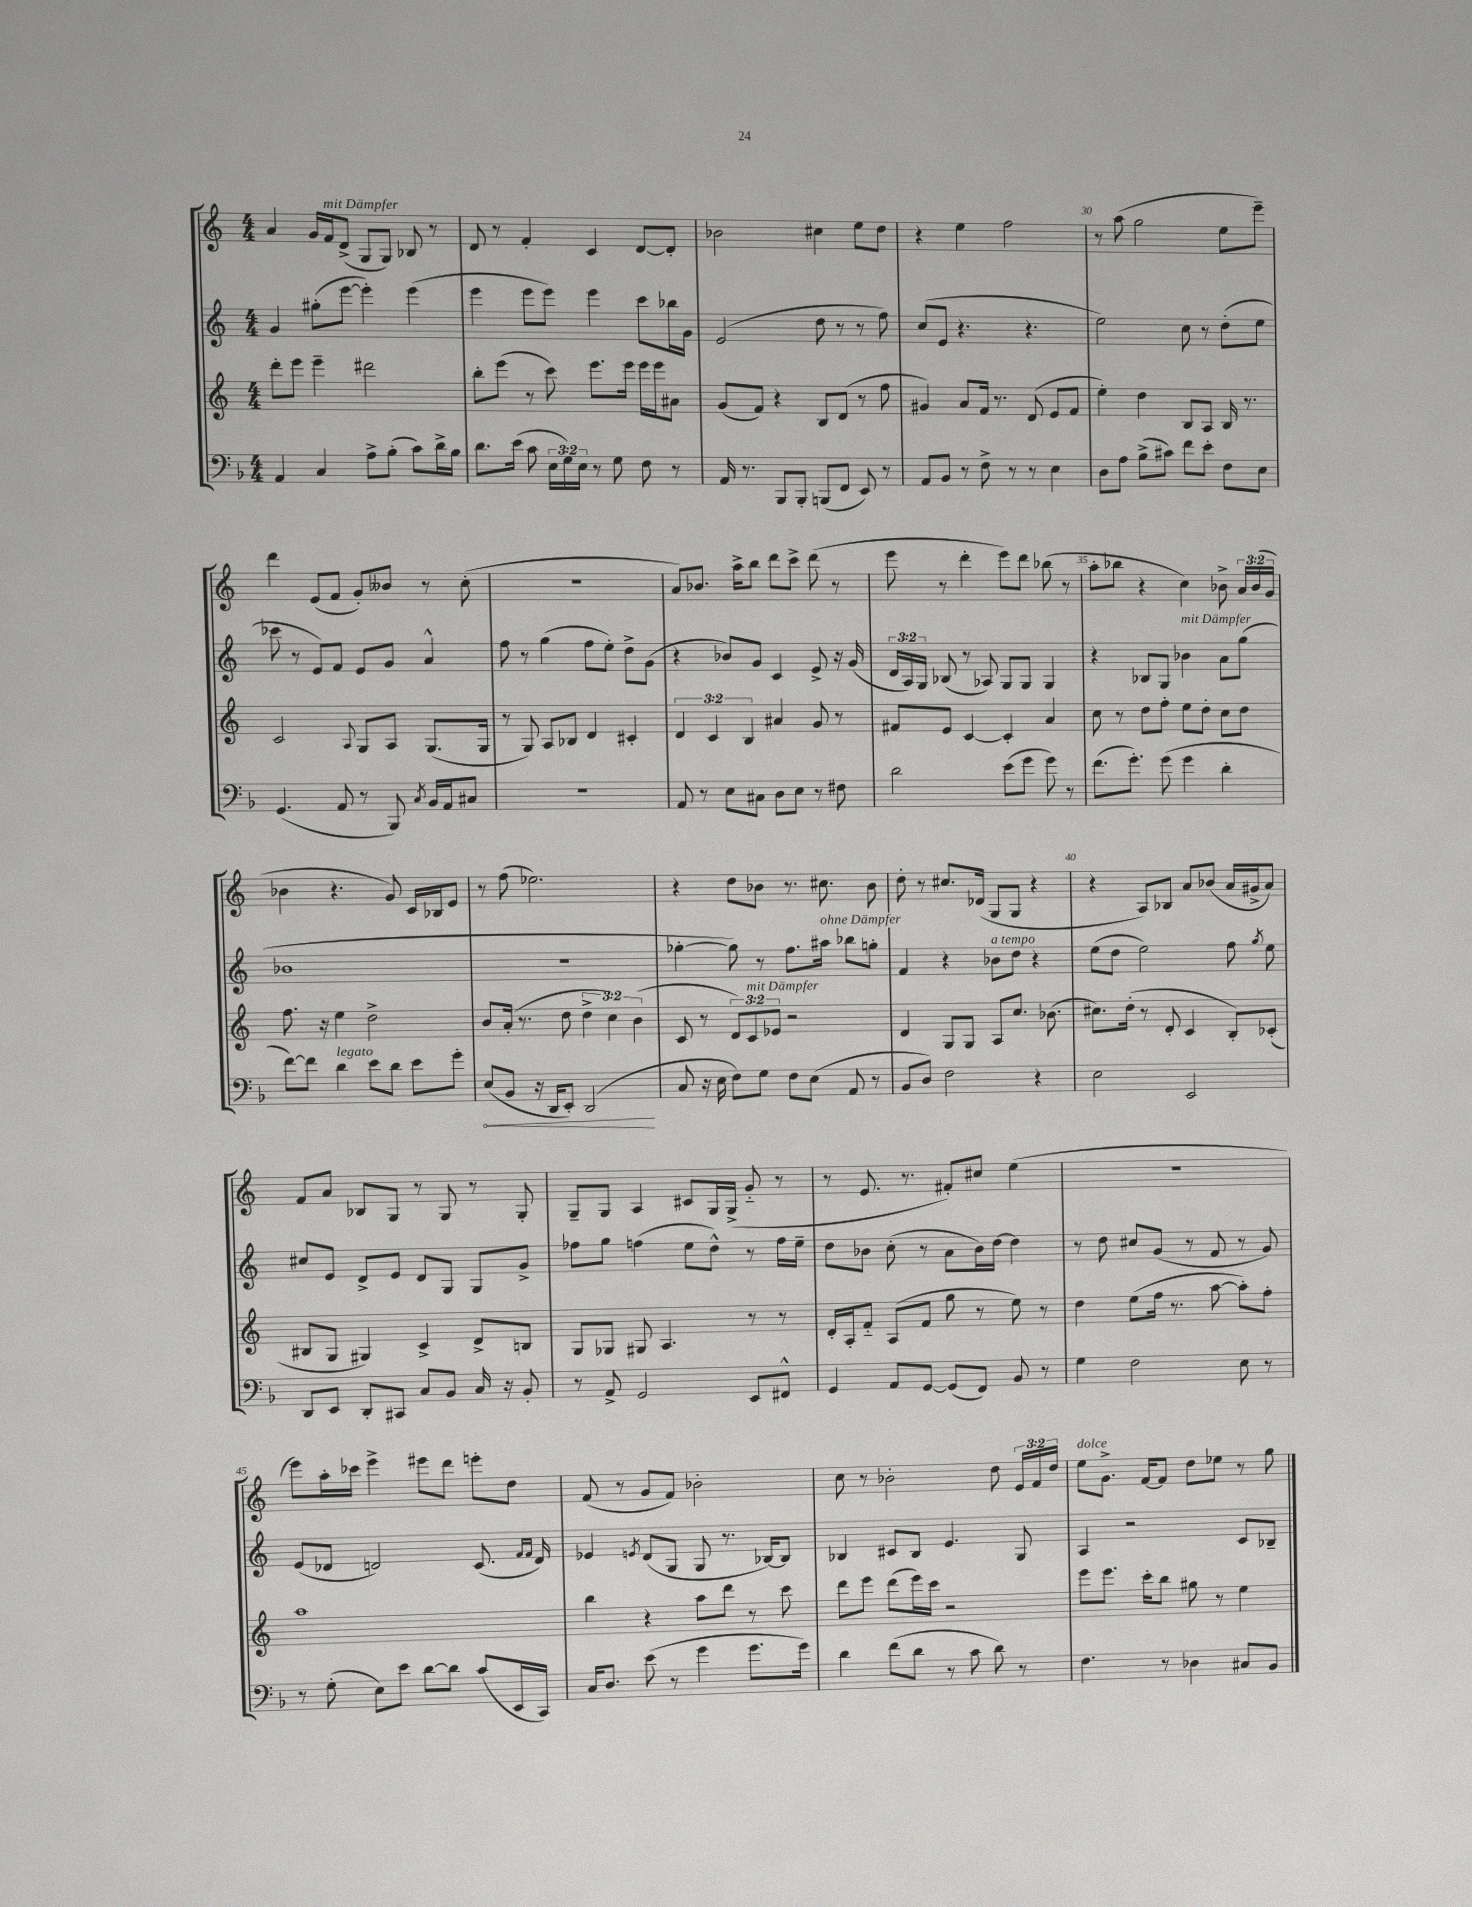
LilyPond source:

<<
\new StaffGroup <<
\new Staff = "s0" {
    \clef treble \key c \major \numericTimeSignature \time 4/4 \override Staff.TupletNumber.text = #tuplet-number::calc-fraction-text
    \autoBeamOff a'4 g'16[ f'16^\markup { \italic "mit Dämpfer" } d'8]->( g8[ g8]) bes8 r8 |
    d'8 r8 f'4-. c'4 d'8[~ d'8]-. |
    bes'2 cis''4 e''8[ d''8] |
    r4 e''4 f''2 |
    r8 a''8( g''2 e''8[ e'''8]--) |
    d'''4 e'8[( f'8] g'8[-.) beses'8] r8 c''8-.( |
    r1 |
    a'8[) bes'8.] a''16[-> b''8] d'''8[ c'''8]-> d'''8( r8 |
    e'''8 r8 d'''4-. e'''8[) d'''8] bes''8( r8 |
    a''8[-. bes''8] r4 c''4) bes'8-> \tuplet 3/2 { a'16[ bes'16( g'16] } |
    bes'4 r4. g'8) c'16[ bes16 e'8] |
    r8 f''8( ees''2.) |
    r4 d''8[ bes'8] r8. cis''8. bes'8 |
    d''8-. r8 cis''8.[ des'16]( g8[ g8] r4 |
    r4 a8[) bes8] a'8[ bes'8]( a'16[ gis'16-> a'8]) |
    f'8[ a'8] bes8[ g8] r8 g8 r8 g8-. |
    g8[-- g8] a4 cis'8[ g16 g16]->( g'8-_ r8 |
    r8 e'8. r8. fis'8[-.) cis''8] e''4( |
    R1 |
    e'''8[) a''16-. ces'''16] e'''4-> eis'''8[ d'''8] e'''8[-. d''8] |
    f'8( r8 g'8[ f'8]) bes'2-. |
    c''8 r8 bes'2-. d''8 \tuplet 3/2 { e'16[ f'16 d''16] } |
    e''8[^\markup { \italic "dolce" } g'8.]-> f'16[~ f'8] d''8[ ees''8] r8 g''8 \bar "|." |
}
\new Staff = "s1" {
    \clef treble \key c \major \numericTimeSignature \time 4/4 \override Staff.TupletNumber.text = #tuplet-number::calc-fraction-text
    \autoBeamOff g'4 gis''8[-.( e'''8]~ e'''4-.) e'''4( |
    e'''4 e'''8[ e'''8]) e'''4 c'''8[ bes''16 g'16] |
    e'2( d''8 r8 r8 f''8) |
    c''8[( e'8] r4. r4. |
    e''2) c''8 r8 d''8[-.( e''8] |
    ces'''8 r8 e'8[) f'8] e'8[ g'8] a'4-^ |
    f''8 r8 g''4( f''8[ e''8]-.) d''8[-> g'8]( |
    r4 bes'8[) g'8] c'4 e'8-> r16 g'16( |
    \tuplet 3/2 { d'16[ a16) g16] } bes8( r8 aes8) g8[ g8] g4 |
    r4 bes8[ g8] bes'4^\markup { \italic "mit Dämpfer" } a'8[ g''8]( |
    bes'1 |
    R1 |
    ges''4~-. ges''8) r8 f''8.[ ais''16]^\markup { \italic "ohne Dämpfer" } bes''8[ g''8]-. |
    f'4 r4 bes'8[^\markup { \italic "a tempo" } d''8] r4 |
    e''8[( d''8] e''2) f''8 \acciaccatura { g''8 } e''8 |
    cis''8[ e'8] d'8[-> e'8] d'8[ g8] g8[ g'8]-> |
    fes''8[ g''8] f''4( e''8[ d''8]-^) r8 f''16[ e''16]-- |
    d''8[ bes'8] c''8-.( r8 a'8[ bes'16) d''16]~ d''4 |
    r8 d''8 cis''8[ g'8]( r8 f'8 r8 g'8) |
    e'8[( des'8] d'2) c'8.( \grace { f'16[ f'16] } d'16) |
    ees'4 \acciaccatura { e'8 } d'8[( g8] g8 r8. bes16[~) bes8] |
    bes4 cis'8[ bes8] e'4. g8 |
    a4 r2 c'8[ bes8]-- \bar "|." |
}
\new Staff = "s2" {
    \clef treble \key c \major \numericTimeSignature \time 4/4 \override Staff.TupletNumber.text = #tuplet-number::calc-fraction-text
    \autoBeamOff d'''8[-. e'''8] e'''4-- dis'''2 |
    b''8[-. e'''8]( r8 c'''8) e'''8.[ e'''16] e'''16[ e'''16 ais'8] |
    g'8[( f'8]) r4 b8[ d'8]( r8 f''8 |
    gis'4) a'8[ f'16] r8. d'8( e'8[ f'8] |
    e''4-.) d''4 b8[ a8] b16 r8. |
    c'2 \appoggiatura { a8 } g8[ a8] g8.[( g16] |
    r8 g8) a8[ bes8] d'4 cis'4-. |
    \tuplet 3/2 { d'4 c'4 b4 } ais'4 g'8 r8 |
    fis'8[ e'8] c'4~ c'4-. a'4 |
    c''8 r8 d''8[ f''8]-. e''8[ d''8]-. c''8[ d''8] |
    f''8. r16 e''4 d''2-> |
    b'8[ a'16]-.( r8. d''8 \tuplet 3/2 { d''4-> c''4) b'4( } |
    c'8 r8 \tuplet 3/2 { d'8[) c'8^\markup { \italic "mit Dämpfer" } ees'8] } r2 |
    d'4 g8[ g8] a8[ c''8.] bes'8.( |
    cis''8.[) d''16]-.( r8 d'8-. c'4 b8[-.) ces'8]-.( |
    bis8[ g8] gis4) c'4-> d'8[-> b8] |
    g8[ ges8] gis8 a4. r8 r8 |
    d'16[-. a16-. f'8]-_ a8[( f'8] g''8 r8 e''8) r8 |
    d''4 e''8[( f''16] r8. a''8~ a''8[-.) f''8]-. |
    a''1 |
    b''4 r4 a''8[ d'''8] r8 c'''8 |
    d'''8[ e'''8] d'''8[( e'''16) c'''16] r2 |
    e'''8[ e'''8.] c'''16[-. b''8] gis''8 r8 e''4 \bar "|." |
}
\new Staff = "s3" {
    \clef bass \key f \major \numericTimeSignature \time 4/4 \override Staff.TupletNumber.text = #tuplet-number::calc-fraction-text
    \autoBeamOff a,4 c4 a8[-> bes8]-.( c'8[) d'16-> bes16] |
    d'8.[ e'16]( c'8 \tuplet 3/2 { e16[ g16) e16] } r8 g8 f8 r8 |
    a,16 r8. bes,,8[ bes,,8]-. b,,8[( f,8] e,8) r8 |
    a,8[ bes,8] r8 f8-> r8 r8 e4 |
    d8[ a8] bes8[->( cis'8]) f'8[ e'8]-. f8[ e8] |
    g,4.( a,8 r8 bes,,8) \acciaccatura { c8 } bes,16[ a,16 cis8] |
    R1 |
    a,8 r8 e8[ cis8] d8[ e8] r8 fis8 |
    d'2 e'8[( g'8] g'8) r8 |
    f'8.[( g'8.]-.) g'8( g'4 d'4-. |
    f'8[~) f'8] d'4^\markup { \italic "legato" } e'8[ d'8] e'8[ g'8]-. |
    \once \override Hairpin.circled-tip = ##t e8[\<( bes,8] r16 d,16[ e,8]-.) d,2\!( |
    c8 r16 e16 f8[) g8] f8[ e8]( a,8 r8 |
    bes,8[ d8]) f2 r4 |
    e2 e,2 |
    d,8[ e,8] d,8[-. cis,8] c8[ bes,8] c16 r16 bes,8-. |
    r8 a,8-> g,2 e,8[ fis,8]-^ |
    g,4 a,8[ g,8]~ g,8[( f,8]) bes,8 r8 |
    g4 f2 e8 r8 |
    r8 g8-.( e8[) e'8] d'8[~ d'8] c'8[( e,16 c,16]) |
    c16[ d8.] e'8( r8 g'4 g'8.[ g'16]) |
    d'4 f'8[( d'8] r8 c'8 d'8) r8 |
    f4. r8 des4 cis8[ bes,8] \bar "|." |
}
>>
>>
\layout { \context { \Score currentBarNumber = #26 \override BarNumber.break-visibility = ##(#f #t #t) barNumberVisibility = #(every-nth-bar-number-visible 5) } }
